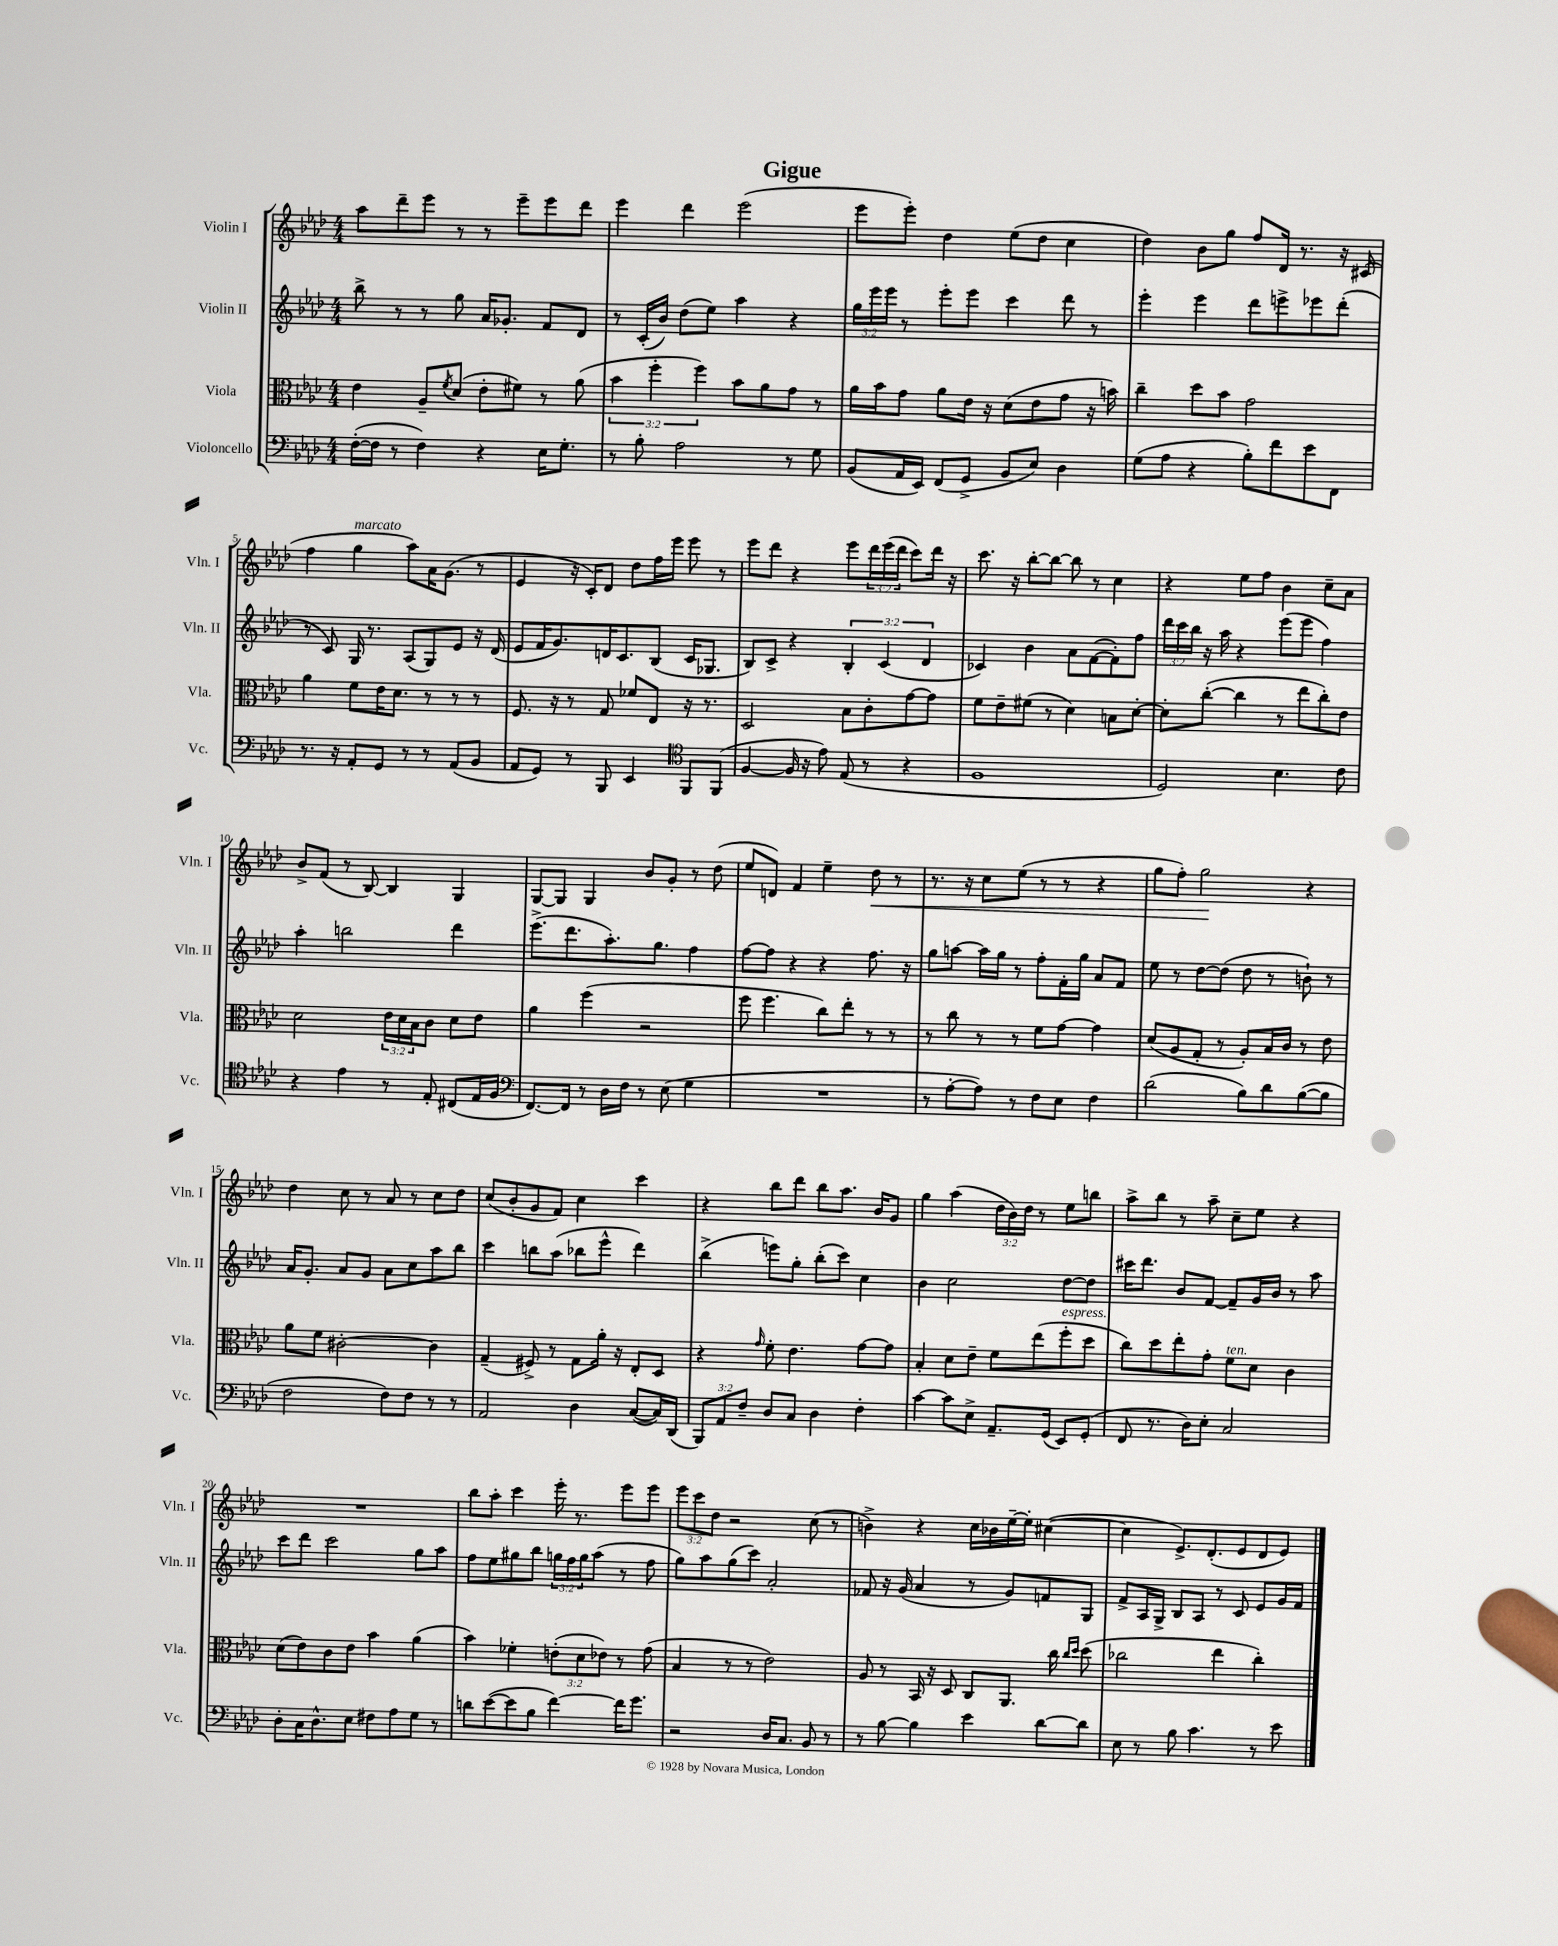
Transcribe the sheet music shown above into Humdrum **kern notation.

**kern	**kern	**kern	**kern	**dynam
*part4	*part3	*part2	*part1	*part1
*staff4	*staff3	*staff2	*staff1	*staff1
*I"Violoncello	*I"Viola	*I"Violin II	*I"Violin I	*
*I'Vc.	*I'Vla.	*I'Vln. II	*I'Vln. I	*
*clefF4	*clefC3	*clefG2	*clefG2	*
*k[b-e-a-d-]	*k[b-e-a-d-]	*k[b-e-a-d-]	*k[b-e-a-d-]	*
*M4/4	*M4/4	*M4/4	*M4/4	*
=1	=1	=1	=1	=1
([16F'\LL	4e-\	8bb-^\	8aa-\L	.
16F\JJ]	.	.	.	.
8r	.	8r	8ddd-~\	.
4F\)	8A-~/L	8r	8eee-\J	.
.	8qf/	.	.	.
.	(8d-/J	8gg\	8r	.
4r	8e-'\L	16a-/KL	8r	.
.	.	8.g-X'/J	.	.
.	8f#X\J)	.	8eee-~\L	.
16E-\KL	8r	8f/L	8eee-\	.
8.G'\J	.	.	.	.
.	(8a-\	8d-/J	8ddd-\J	.
=2	=2	=2	=2	=2
8r	6b-\	8r	4eee-\	.
8B-'\	.	(16c'/LL	.	.
.	6ff'\	.	.	.
.	.	16b-/JJ)	.	.
2A-\	.	(8dd-\L	4ddd-\	.
.	6ff\)	.	.	.
.	.	8ee-\J)	.	.
.	8b-\L	4aa-\	(2eee-\	.
.	8a-\	.	.	.
8r	8g\J	4r	.	.
8G\	8r	.	.	.
=3	=3	=3	=3	=3
(8BB-/L	16a-\LL	24gg\LL	8eee-\L	.
.	.	24eee-\	.	.
.	16b-\J	.	.	.
.	.	24eee-\JJ	.	.
16AA-/L	8g\J	8r	8eee-'\J)	.
16EE-/JJ)	.	.	.	.
(8FF/L	8a-\L	8eee-'\L	4dd-\	.
8GG^/J	16e-\Jk	8eee-\J	.	.
.	16r	.	.	.
8BB-/L	(8d-\L	4ccc\	(8ee-\L	.
8E-/J)	8e-\	.	8dd-\J	.
4D-\	8g\J	8ddd-\	4cc\	.
.	16r	8r	.	.
.	16bn\)	.	.	.
=4	=4	=4	=4	=4
(8G\L	4cc~\	4eee-'\	4dd-\)	.
8A-\J	.	.	.	.
4r	8dd-\L	4eee-\	8b-\L	.
.	8b-\J	.	8gg\J	.
8B-'\L)	2g\	8ddd-\L	8ff/L	.
8f\	.	8eeen^\	16d-/Jk	.
.	.	.	8.r	.
8e-\	.	8eee-X\	.	.
8FF\J	.	(8ddd-'\J	16r	.
.	.	.	(16c#X/	.
!!LO:LB:g=z
=5	=5	=5	=5	=5
8.r	4a-\	8r	4ff\	.
.	.	8c/)	.	.
16r	.	.	.	.
!	!	!	!LO:TX:a:i:t=marcato	!
8AA-'/L	8f\L	16G/	4gg\	.
.	.	8.r	.	.
8GG/J	16e-\K	.	.	.
.	8.d-\J	.	.	.
8r	.	(8A-/L	8aa-\L)	.
8r	8r	8G/)	16a-\K	.
.	.	.	(8.g\J	.
(8AA-/L	8r	8e-/J	.	.
8BB-/J	8r	16r	8r	.
.	.	(16d-/	.	.
=6	=6	=6	=6	=6
8AA-/L	8.F/	8e-/L	4e-/	.
8GG/J)	.	16f/K	.	.
.	16r	8.g/)	.	.
8r	8r	.	16r	.
.	.	.	16c'/KL)	.
8BBB-/	8G/	16dn/K	8d-/J	.
.	.	8.c/	.	.
4EE-/	8f-X/L	.	8dd-\L	.
.	8E-/J	(8B-/J	16ff\L	.
.	.	.	16eee-\JJ	.
*clefC4	*	*	*	*
8FF/L	16r	16c/KL	8eee-\	.
.	8.r	8.G-X/J	.	.
(8FF/J	.	.	8r	.
=7	=7	=7	=7	=7
[4F/	2D-/	8B-/L)	8eee-\L	.
.	.	8c^/J	8ddd-\J	.
16F/]	.	4r	4r	.
16r	.	.	.	.
8e-\)	.	.	.	.
(8E-/	8B-\L	6B-'/	8eee-\L	.
8r	8c'\	.	24ddd-\L	.
.	.	(6c/	(24eee-\	.
.	.	.	24ddd-\JJ	.
4r	[8g\	.	8ccc\L)	.
.	.	6d-/	.	.
.	8g\J]	.	16ddd-\Jk	.
.	.	.	16r	.
=8	=8	=8	=8	=8
1F	8f\L	4c-X/)	8.ccc\	.
.	8e-~\	.	.	.
.	.	.	16r	.
.	(8f#X\J	4b-\	[8bb-'\L	.
.	8r	.	8bb-\J_	.
.	4d-\)	8a-\L	8bb-\]	.
.	.	([8f\	8r	.
.	8Bn\L	8f'\])	4cc\	.
.	[8d-'\J	8ff\J	.	.
=9	=9	=9	=9	=9
2D-/)	8d-'\L]	24ddd-\LL	4r	.
.	.	24ccc\	.	.
.	.	24bb-\JJ	.	.
.	([8cc'\J	16r	.	.
.	.	16aa-\	.	.
.	4cc\]	4r	8ee-\L	.
.	.	.	8ff\J	.
4.B-\	8r	(8eee-\L	4b-\	.
.	8ee-\L	8eee-\J	.	.
.	8cc'\)	4ff\)	8cc~\L	.
8c\	8e-\J	.	8a-\J	.
!!LO:LB:g=z
=10	=10	=10	=10	=10
4r	2d-\	4aa-'\	8b-^/L	.
.	.	.	(8f/J	.
4e-\	.	2bbn\	8r	.
.	.	.	[8B-/)	.
8r	24e-\LL	.	4B-/]	.
.	24d-\	.	.	.
.	24B-\J	.	.	.
8E-'/	8c\J	.	.	.
(8C#X/L	8d-\L	4ddd-\	4G/	.
16E-/L	8e-\J	.	.	.
16F/JJ	.	.	.	.
=11	=11	=11	=11	=11
*clefF4	*	*	*	*
[8.FF/L)	4a-\	(8.eee-^\L	[8G/L	.
.	.	.	8G/J]	.
16FF/Jk]	.	8.ddd-\	.	.
8r	(4ff\	.	4G/	.
16D-\LL	.	8.aa-'\)	.	.
16F\JJ	.	.	.	.
8r	2r	.	8b-/L	.
.	.	8.gg\J	.	.
(8E-\	.	.	8g'/J	.
4G\	.	4ff\	8r	.
.	.	.	(8dd-\	.
=12	=12	=12	=12	=12
1r	8ff\	[8ff\L	8ee-/L	.
.	4.ff\	8ff\J]	8dn/J)	.
.	.	4r	4f/	.
.	8cc\L)	4r	4ee-~\	.
.	8ee-'\J	.	.	.
!	!	!	!	!LO:HP:b
.	8r	8.ff\	8dd-\	<
.	8r	.	8r	.
.	.	16r	.	.
=13	=13	=13	=13	=13
8r	8r	8gg\L	8.r	.
[8A-'\L	8cc\	[8aan\J	.	.
.	.	.	16r	.
8A-\J])	8r	16aa\LL]	8cc\L	.
.	.	16gg\JJ	.	.
8r	8r	8r	(8ee-\J	.
8F\L	8f\L	8ff'\L	8r	.
8E-\J	[8g\J	16f'\L	8r	.
.	.	16gg\JJ	.	.
4F\	4g\]	8a-/L	4r	.
.	.	8f/J	.	.
=14	=14	=14	=14	=14
(2d-\	(8d-/L	8ee-\	8gg\L	.
.	8A-/	8r	8ff'\J)	.
.	8G'/J	[8dd-\L	2gg\	.
.	8r	(8dd-\J]	.	.
8B-\L)	8A-'/L)	8dd-\	.	.
8d-\	16B-/L	8r	.	.
.	16c/JJ	.	.	.
([8B-\	8r	8bn`\)	4r	[
8B-\J]	8e-\	8r	.	.
!!LO:LB:g=z
=15	=15	=15	=15	=15
2F\	8a-\L	16a-/KL	4dd-\	.
.	.	8.g'/J	.	.
.	8f\J	.	.	.
.	[2c#X'\	8a-/L	8cc\	.
.	.	8g/J	8r	.
8F\L)	.	8a-\L	8a-/	.
8F\J	.	8cc\	8r	.
8r	4c#\]	8aa-\	8cc\L	.
8r	.	8bb-\J	8dd-\J	.
=16	=16	=16	=16	=16
2AA-/	(4G~/	4ccc\	(8cc/L	.
.	.	.	8b-'/	.
.	8F#X^/)	8bbn\L	8g/	.
.	8r	(8aa-\J	8f/J)	.
4D-\	8G\L	8bb-X\L	4cc\	.
.	16a-'\Jk	8eee-^^\J	.	.
.	16r	.	.	.
([8C/L	8E-'/L	4ddd-\)	4ccc\	.
16C/L])	8D-/J	.	.	.
(16DD-/JJ	.	.	.	.
=17	=17	=17	=17	=17
12BBB-/L)	4r	(4bb-^\	4r	.
12AA-/	.	.	.	.
12F~/J	.	.	.	.
.	16qqg/	.	.	.
8D-/L	8f'\	8eeen\L)	8bb-\L	.
8C/J	4.e-\	8gg'\J	8ddd-\J	.
4D-\	.	(8bb-'\L	8bb-\L	.
.	.	8ccc\J)	8.aa-\J	.
4F'\	[8g\L	4cc\	.	.
.	.	.	16b-/KL	.
.	8g\J]	.	8g/J	.
=18	=18	=18	=18	=18
[4c\	4B-'/	4b-\	4gg\	.
8c\L]	8d-\L	2cc\	(4aa-\	.
8E-^\J	8e-~\J	.	.	.
8.AA-~/L	8f\L	.	24dd-\LL	.
.	.	.	24b-\)	.
.	.	.	24dd-\JJ	.
.	(8ee-\	.	8r	.
(16GG/Jk	.	.	.	.
!	!LO:TX:a:i:t=espress.	!	!	!
8EE-/L)	8ff'\	[8dd-\L	8ee-\L	.
(8GG'/J	8dd-\J	8dd-\J]	8bbn\J	.
=19	=19	=19	=19	=19
8FF/	8cc\L)	16ccc#X\KL	8aa-^\L	.
.	.	8.ddd-\J	.	.
8.r	8dd-\	.	8bb-\J	.
.	8ee-'\	8b-/L	8r	.
16D-\KL)	.	.	.	.
8E-'\J	8g'\J	[8f/J	8aa-~\	.
!	!LO:TX:a:i:t=ten.	!	!	!
2C/	8f\L	8f~/L]	8cc~\L	.
.	8d-\J	16g/L	8ee-\J	.
.	.	16b-/JJ	.	.
.	4c\	8r	4r	.
.	.	8aa-\	.	.
!!LO:LB:g=z
=20	=20	=20	=20	=20
8D-'\L	(8d-\L	8ccc\L	1r	.
16C\K	8e-\)	8ddd-\J	.	.
8.D-^^\	.	.	.	.
.	8c\	2ccc\	.	.
8E-\J	8e-\J	.	.	.
8F#X\L	4b-\	.	.	.
8A-\	.	.	.	.
8G\J	(4a-\	8gg\L	.	.
8r	.	8aa-\J	.	.
=21	=21	=21	=21	=21
8dn\L	4b-\)	8ff\L	8bb-\L	.
([8e-\	.	8ee-\	8aa-'\J	.
8e-\]	4f-X'\	8gg#X\	4ccc\	.
8B-\J	.	8bb-\J	.	.
[4f\)	(12en'\L	24ggn\LL	16eee-'\	.
.	.	24ff\	.	.
.	.	.	8.r	.
.	12d-\	24gg\J	.	.
.	.	(8aa-\J	.	.
.	12e-X\J)	.	.	.
16f\KL]	8r	8r	8eee-\L	.
8.g\J	.	.	.	.
.	(8g\	8ff\	8eee-\J	.
=22	=22	=22	=22	=22
2r	4B-/	8gg\L)	12eee-\L	.
.	.	.	12ccc\	.
.	.	8aa-\	.	.
.	.	.	12dd-\J	.
.	8r	(8gg\	2r	.
.	8r	8ccc\J)	.	.
16D-/KL	2e-\)	2a-'/	.	.
8.C/J	.	.	.	.
8BB-/	.	.	(8cc\	.
8r	.	.	8r	.
=23	=23	=23	=23	=23
8r	8A-/	8f-X/	4bn^\)	.
[8B-\	8r	16r	.	.
.	.	(16g/	.	.
4B-\]	16BB-/	4a-/	4r	.
.	16r	.	.	.
.	8D-/	.	.	.
4e-\	8C/L	8r	16cc\LL	.
.	.	.	16b-X\	.
.	8.AA-/J	8g/L)	[16ee-~\	.
.	.	.	16ee-'\JJ]	.
[8d-\L	.	8fn/	([4cc#X\	.
.	16cc\	.	.	.
.	16qqcc/LL	.	.	.
.	16qqdd-/JJ	.	.	.
8d-\J]	(8dd-\	8G/J	.	.
=24	=24	=24	=24	=24
8E-\	2cc-X\	8f^/L	4cc#\]	.
8r	.	16A-/L	.	.
.	.	16G^/JJ	.	.
8B-\	.	8B-/L	8.e-^/L)	.
4.c\	.	8A-/J	.	.
.	.	.	(8.d-'/	.
.	4ee-\	8r	.	.
.	.	8c/	8e-/	.
8r	4cc-'\)	8e-/L	8d-/	.
8e-\	.	16g/L	8e-/J)	.
.	.	16f/JJ	.	.
==	==	==	==	==
*-	*-	*-	*-	*-
